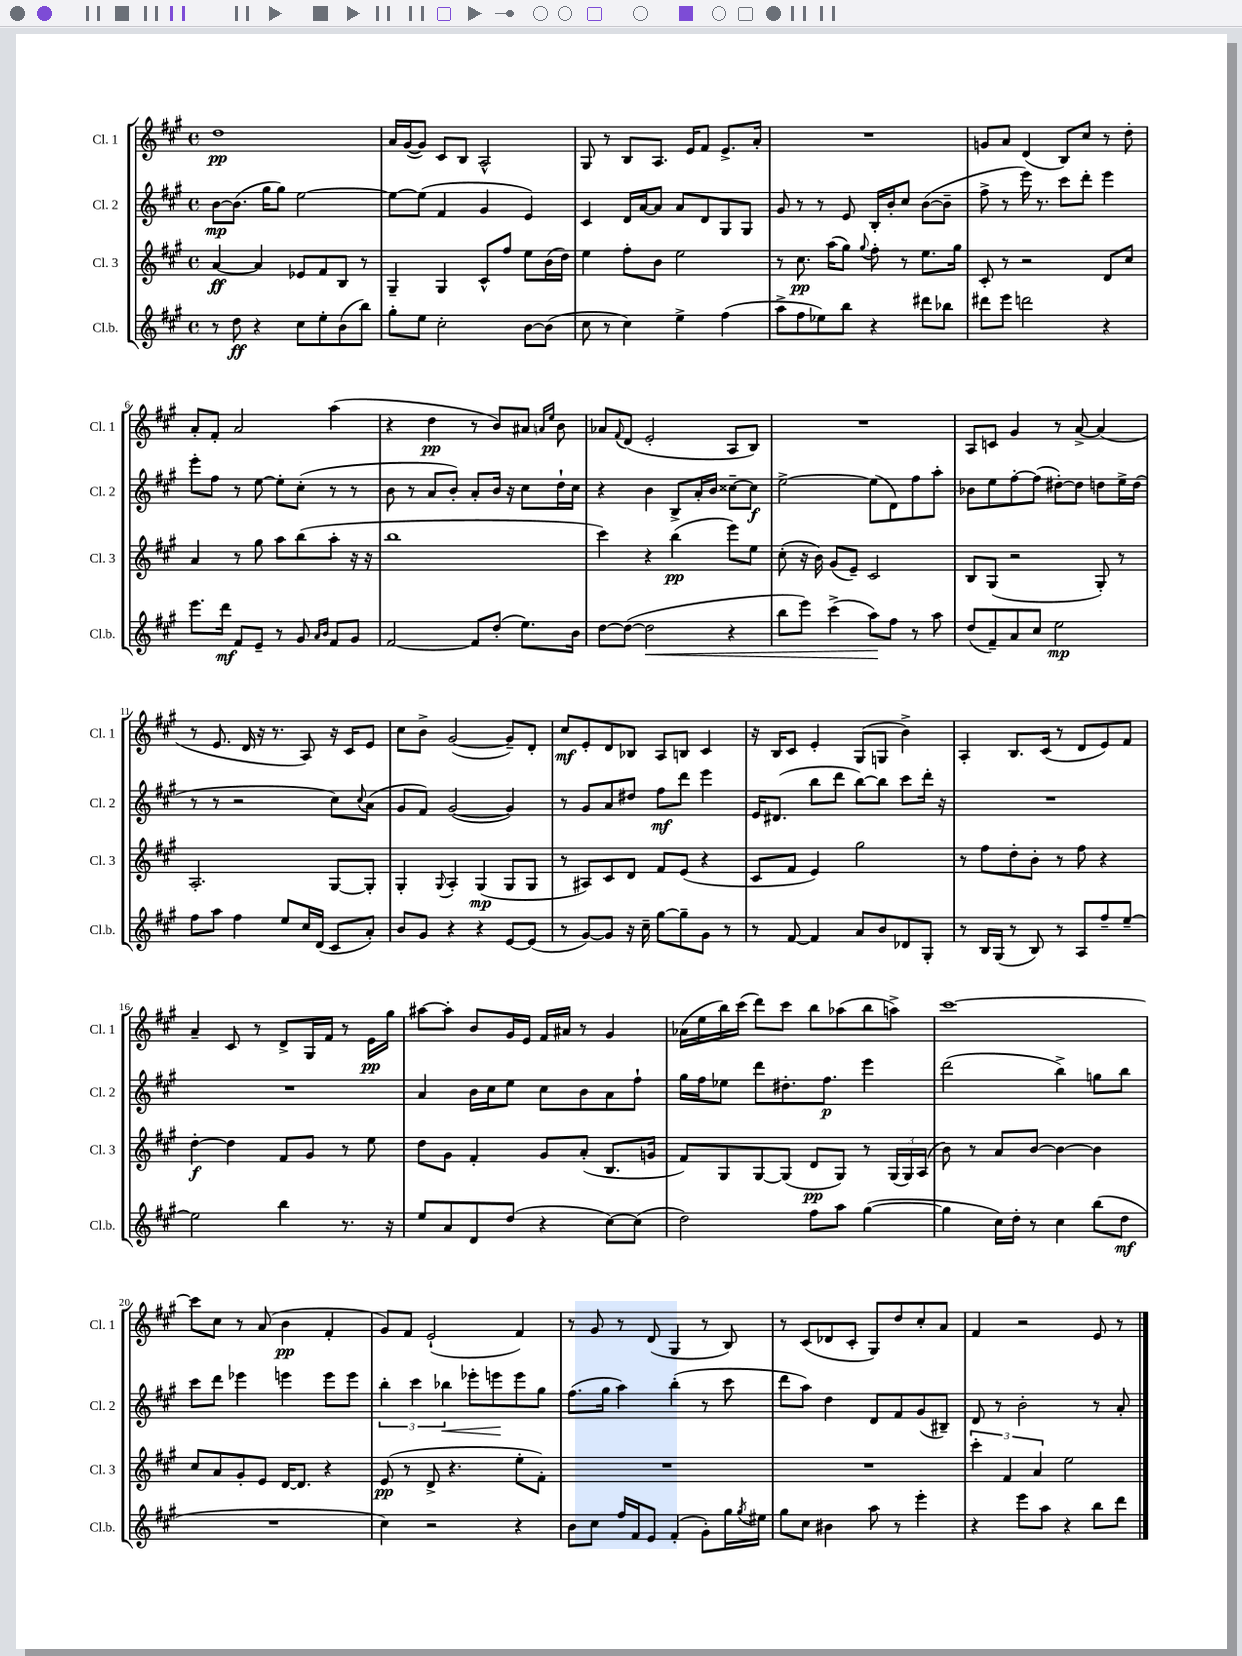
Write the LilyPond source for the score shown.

<<
\new StaffGroup <<
\new Staff = "s0" \with { instrumentName = "Cl. 1" shortInstrumentName = "Cl. 1" } {
    \clef treble \key a \major \defaultTimeSignature \time 4/4
    d''1\pp |
    a'16 gis'16~( gis'8) cis'8 b8 a2-^ |
    gis8 r8 b8 a8. e'16 fis'8 e'8.-> a'16-. |
    R1 |
    g'8 a'8 d'4( b8) cis''8 r8 d''8-. |
    a'8-. fis'8-. a'2 a''4( |
    r4 d''4\pp r8 b'8) ais'8 \grace { a'16 e''16 } b'8 |
    aes'8 \appoggiatura { fis'8 } d'8( e'2-. a8 b8) |
    R1 |
    a8 c'8 gis'4 r8 a'8~-> a'4( |
    r8 e'8. d'16 r16 r8. a8) r16 cis'16 e'8 |
    cis''8 b'8-> gis'2~( gis'8--) d'8-. |
    cis''8\mf e'8-. d'8 bes8 a8 b8 cis'4 |
    r16 b16 cis'8 e'4-. gis8( g8 b'4->) |
    a4-. b8. cis'16( r8 d'8 e'8) fis'8 |
    a'4-- cis'8 r8 d'8-> gis16 fis'16 r8 e'16\pp gis''16 |
    ais''8~ ais''8-. b'8 gis'16 e'16 fis'16 ais'16 r8 gis'4 |
    aes'16( e''16 b''16) cis'''16( d'''8) cis'''8 b''8 aes''8( b''8 a''8->) |
    cis'''1~ |
    cis'''8 cis''8 r8 a'8( b'4\pp fis'4-. |
    gis'8) fis'8 e'2-!( fis'4) |
    r8 gis'8 r8 d'8( gis4 r8 b8) |
    r8 cis'8( des'8 cis'8-. gis8) d''8 cis''8-. a'8 |
    fis'4 r2 e'8 r8 \bar "|." |
}
\new Staff = "s1" \with { instrumentName = "Cl. 2" shortInstrumentName = "Cl. 2" } {
    \clef treble \key a \major \defaultTimeSignature \time 4/4
    b'8~\mp b'8.( gis''16 gis''8) e''2~ |
    e''8~ e''8( fis'4 gis'4 e'4) |
    cis'4 d'16 a'16~ a'8 a'8 d'8 gis8 gis8 |
    gis'8 r8 r8 e'8 b16-. b'16-. cis''8 b'8~( b'8-- |
    fis''8-> r8 e'''16) r8. cis'''8 d'''8-. e'''4 |
    e'''8-. fis''8 r8 e''8~ e''8-. cis''8-.( r8 r8 |
    b'8 r8 a'8 b'8-.) a'8-. b'16 r16 cis''8 d''16-! cis''16 |
    r4 b'4 b8-> a'16-. b'16 cisis''8~-- cisis''8\f |
    e''2~-> e''8( d'8) fis''8 a''8-. |
    bes'8 e''8 fis''8~-. fis''8( dis''8~-.) dis''8 d''8 e''16-> d''16( |
    r8 r8 r2 cis''8) \appoggiatura { cis''8 } a'8( |
    gis'8 fis'8) gis'2~( gis'4) |
    r8 gis'8 a'8 dis''8 fis''8\mf d'''8 e'''4 |
    e'16 dis'8.( b''8 d'''8 b''8~) b''8 cis'''8 d'''16-. r16 |
    R1 |
    R1 |
    a'4 b'16 cis''16 e''8 cis''8 b'8 a'8 fis''8-! |
    gis''16 fis''16 ees''8 d'''8 dis''8.-. fis''8.\p e'''4 |
    d'''2( b''4->) g''8 b''8 |
    cis'''8 d'''8 ees'''4 e'''4 e'''8 e'''8 |
    \tuplet 3/2 { b''4-. cis'''4 bes''4\< } ees'''8-. e'''8\! e'''8 gis''8 |
    fis''8.( gis''16 a''4) b''4-.( r8 cis'''8 |
    d'''8 a''8) d''4 d'8 fis'8 gis'8( bis8--) |
    d'8 r8 b'2-. r8 a'8-. \bar "|." |
}
\new Staff = "s2" \with { instrumentName = "Cl. 3" shortInstrumentName = "Cl. 3" } {
    \clef treble \key a \major \defaultTimeSignature \time 4/4
    a'4~\ff a'4 ees'8 fis'8 b8 r8 |
    gis4-- gis4 cis'8-^ fis''8 e''8 b'16( d''16) |
    e''4 fis''8-. b'8 e''2 |
    r8 cis''8.\pp a''16( gis''8) \appoggiatura { gis''8 } fis''8-. r8 e''8. gis''16 |
    cis'8-. r8 r2 d'8 cis''8 |
    a'4 r8 gis''8 a''8 b''8( a''8-. r16 r16 |
    b''1 |
    cis'''4) r4 b''4\pp( e'''8) e''8 |
    cis''8-.( r16 b'16) gis'8( e'8--) cis'2 |
    b8 gis8( r2 gis8-.) r8 |
    a2.-. gis8~ gis8-. |
    gis4-. \appoggiatura { gis8 } a4-. gis4\mp( gis8 gis8 |
    r8 ais8) cis'8 d'8 fis'8 e'8( r4 |
    cis'8 fis'8 e'4) gis''2 |
    r8 fis''8 d''8-. b'8-. r8 fis''8 r4 |
    d''4~-.\f d''4 fis'8 gis'8 r8 e''8 |
    d''8 gis'8 fis'4-. gis'8 a'8-.( b8. g'16 |
    fis'8) gis8 gis8~ gis8( d'8\pp gis8) r8 \tuplet 3/2 { gis16( gis16) a16( } |
    b'8) r8 a'8 b'8~ b'4~ b'4 |
    cis''8 a'8 gis'8-. e'8 d'16~ d'8. r4 |
    e'8\pp( r8 d'8-> r4. e''8-. fis'8-.) |
    R1 |
    R1 |
    \tuplet 3/2 { cis'''4-. fis'4 a'4 } e''2 \bar "|." |
}
\new Staff = "s3" \with { instrumentName = "Cl.b." shortInstrumentName = "Cl.b." } {
    \clef treble \key a \major \defaultTimeSignature \time 4/4
    r8 d''8\ff r4 cis''8 e''8-. b'8( b''8) |
    gis''8-. e''8 cis''2-. b'8~ b'8( |
    cis''8 r8 cis''4) e''4-> fis''4( |
    a''8-> fis''8 ees''8) b''8 r4 dis'''8 bes''8 |
    dis'''8 e'''8 d'''2 r4 |
    e'''8. d'''16\mf fis'8 e'8-- r8 gis'8 \grace { a'16 b'16 } fis'8 gis'8 |
    fis'2~ fis'8 d''8-.( e''8.) b'16 |
    d''8~ d''8~( d''2\< r4 |
    b''8 e'''8) cis'''4->( a''8\!) fis''8 r8 a''8 |
    d''8( fis'8--) a'8 cis''8 e''2\mp |
    fis''8 a''8 fis''4 e''8 cis''16 d'16( cis'8 a'8-.) |
    b'8 gis'8 r4 r4 e'8~ e'8( |
    r8 gis'8~) gis'8 r16 cis''16-- gis''8~ gis''8-- gis'8 r8 |
    r8 fis'8~ fis'4 a'8 b'8 des'8 gis8-. |
    r8 b16 gis16( r8 b8) r8 a8 fis''8-- e''8~-- |
    e''2 b''4 r8. r16 |
    e''8 a'8 d'8 d''8( r4 cis''8~) cis''8( |
    d''2) fis''8 a''8 gis''4~( |
    gis''4 cis''16) d''16-. r8 cis''4 b''8( d''8\mf |
    R1 |
    cis''4) r2 r4 |
    b'8 cis''8 fis''16 fis'16 e'8 fis'4-.( gis'8-.) gis''16 \acciaccatura { gis''8 } eis''16 |
    gis''8 cis''8 bis'4 a''8 r8 e'''4-. |
    r4 e'''8 a''8 r4 b''8 d'''8 \bar "|." |
}
>>
>>
